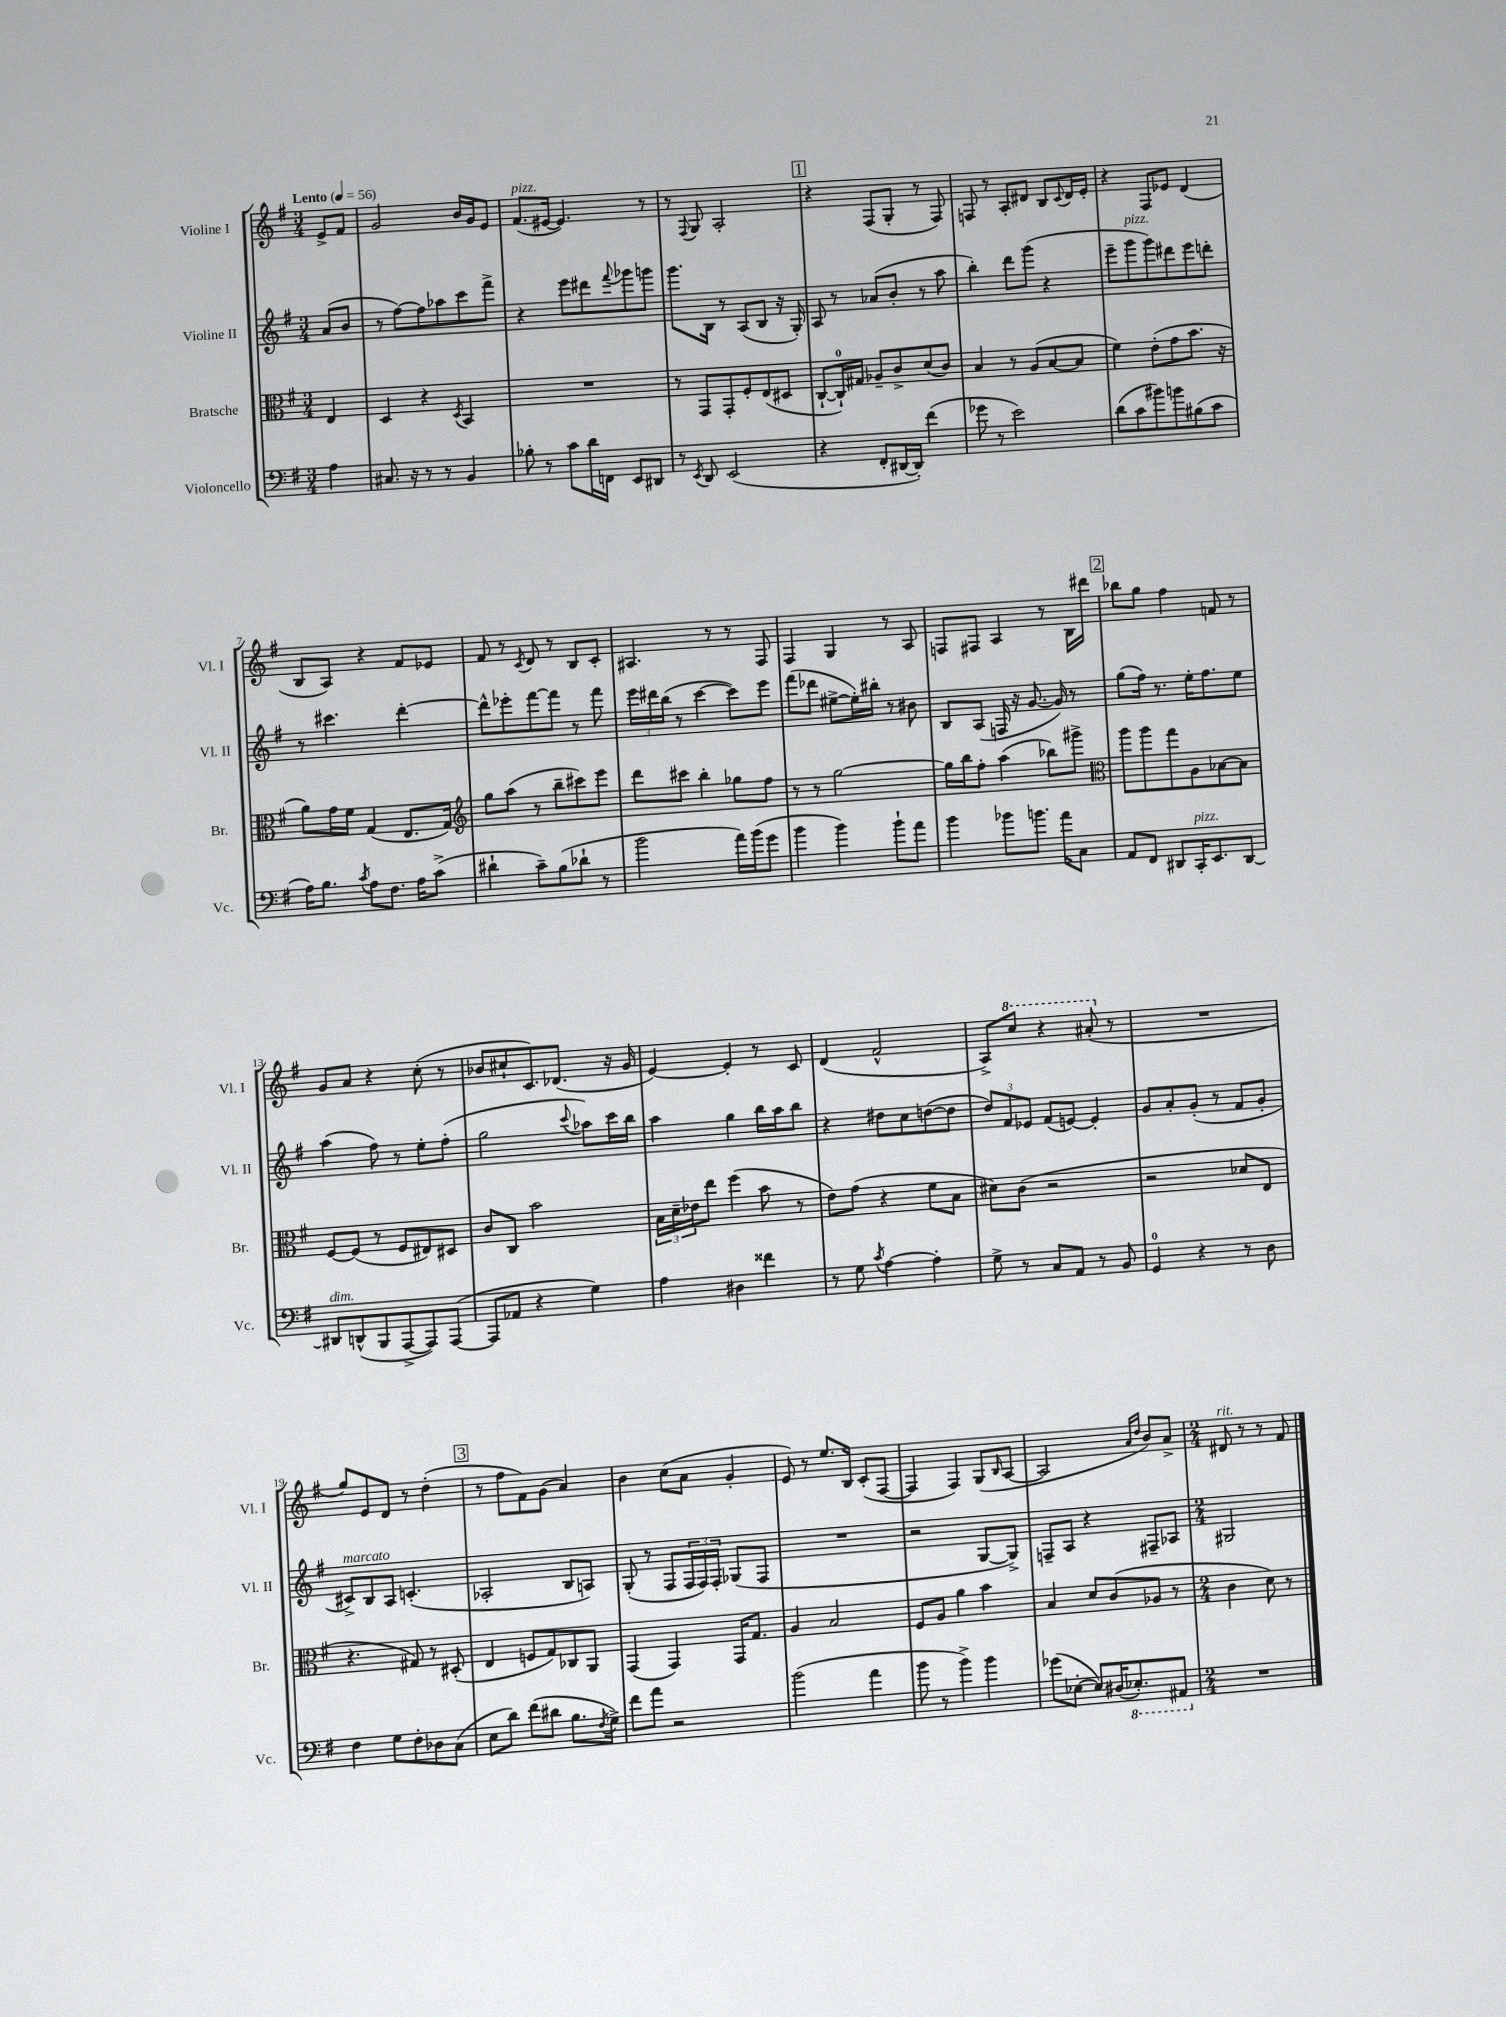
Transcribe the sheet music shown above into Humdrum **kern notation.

**kern	**kern	**kern	**kern
*part4	*part3	*part2	*part1
*staff4	*staff3	*staff2	*staff1
*I"Violoncello	*I"Bratsche	*I"Violine II	*I"Violine I
*I'Vc.	*I'Br.	*I'Vl. II	*I'Vl. I
*clefF4	*clefC3	*clefG2	*clefG2
*k[f#]	*k[f#]	*k[f#]	*k[f#]
*M3/4	*M3/4	*M3/4	*M3/4
*MM56	*MM56	*MM56	*MM56
=	=	=	=
!	!	!	!LO:TX:a:B:t=Lento
4A\	4E/	(8a/L	8e^/L
.	.	8b/J	8f#/J
=1	=1	=1	=1
8.C#X/	4D/	8r	2g/
.	.	[8ff#\L)	.
16r	.	.	.
8r	4r	8ff#\]	.
8r	.	8aa-X\	.
.	8qD/	.	.
4BB/	4BB/	8ccc\	16b/LL
.	.	.	16g/J
.	.	8fff#^\J	8e/J
=2	=2	=2	=2
!	!	!	!LO:TX:a:i:t=pizz.
8B-X'\	2.r	4r	(8.f#/L
8r	.	.	.
.	.	.	[16e#X/Jk
8c\L	.	8eee\L	4.e#/])
16d\L	.	8ddd#X\	.
16FFn\JJ	.	.	.
.	.	8qqfff#/	.
8EE/L	.	8ggg-X\	.
8DD#X/J	.	8gggn\J	8r
=3	=3	=3	=3
8r	8r	8.ggg\L	8r
8qEE/	.	.	8qqF#/
8DD/	8GG/L	.	8G/
.	.	16B\Jk	.
(2EE/	8GG'/	8r	2A'/
.	8F#'/	(8A/L	.
.	(8E/	8B/J	.
.	8D#X/J	16r	.
.	.	16G'/)	.
!!LO:REH:place=s1:t=1
=4	=4	=4	=4
4r	[8C`/L	8A/	4r
.	16C`/L])	8r	.
.	16G#X/JJ	.	.
8FF#'/L	8A-X~/L	(8a-X/L	(8F#/L
[16DD#X/L	8c^/	8b'/J	8G'/J
16DD#'/JJ])	.	.	.
(4f#\	(8d/	8r	8r
.	8c/J)	8aa\	8F#/)
=5	=5	=5	=5
8g-X\	4B/	4bb'\)	8Fn/
8r	.	.	8r
2e\)	8r	8ddd\L	8A'/L
.	(8A/L	(8ggg\J	8d#X/J
.	[8B/	4r	8B/L
.	.	.	8qqc/
.	8B/J]	.	16d#/L
.	.	.	16e'/JJ
=6	=6	=6	=6
(8d\L	4f#\)	8eee~\L	4r
!	!	!LO:TX:a:i:t=pizz.	!
8c\	.	8ggg\	.
8b#X\)	(8e'\L	8ggg\)	8F#/L
8bn\	8g\	8ddd#X\	8e-X/J
(8B#X\	8.b\J	8eee\	(4d/
8c\J	.	8dddn'\J	.
.	16r	.	.
!!LO:LB:g=z
=7	=7	=7	=7
16A\KL)	8a\L)	8r	8B/L
8.B\J	.	.	.
.	16g\L	4.ccc#X\	8A/J)
.	16f#\JJ	.	.
8qc/	.	.	.
8A\L	(4G/	.	4r
8.F#\J	.	.	.
.	8.E/L	[4ddd'\	8f#/L
16A\KL	.	.	.
(8c^\J	.	.	8e-X/J
.	16G/Jk)	.	.
=8	=8	=8	=8
*	*clefG2	*	*
4d#X`\	8gg\L	8ddd^^\L]	8f#/
.	(8aa\J	8eee-X'\	8r
.	.	.	8qc/
8c~\L)	8r	[8fff#\	8d/
(8B\	8bb~\L	8fff#\J]	8r
8d-X`\J	8ccc#X\)	8r	8B/L
8r	8eee\J	8fff#\	8c'/J
=9	=9	=9	=9
2b\	8ddd\L	24eee\LL	4.A#X/
.	.	24ddd#X\	.
.	.	(24bb\JJ	.
.	8ccc#X\J	8r	.
.	4bb'\	[4ccc\	.
.	.	.	8r
16a\LL)	8gg-X\L	8ccc\L])	8r
(16b\J	.	.	.
8g\J	8ff#\J	8eee\J	8F#/
=10	=10	=10	=10
4b\	8r	(8fff#\L	4F#/
.	8r	8ddd-X\J	.
4b\)	[2gg\	[8ee#X^\L	4G/
.	.	16ee#'\L])	.
.	.	16bb#X'\JJ	.
8b`\L	.	8r	8r
8a\J	.	8b#X\	8A/
=11	=11	=11	=11
4b\	16gg\LL]	8B/L	8Fn/L
.	16bb\J	.	.
.	8ff#'\J	(8A/J	8F#X/J
8b-X\L	(4aa\	16Fn/	4A/
.	.	16r	.
8.bn\J	.	[8.g/	.
.	8bb-X\L)	.	8r
16a\KL	.	16g/])	.
8C\J	8ggg#X^\J	8r	16B\LL
.	.	.	16ddd#X\JJ
!!LO:REH:place=s1:t=2
=12	=12	=12	=12
*	*clefC3	*	*
8AA/L	8aa\L	(8gg\L	8bb-X\L
8FF#/J	8aa\	16ff#\Jk)	8gg\J
.	.	8.r	.
8DD#X/L	8gg\	.	4ff#\
!LO:TX:a:i:t=pizz.	!	!	!
16CC'/K	8A\	16ee'\KL	.
8.EE/	.	8.ff#\	.
.	[8B-X\	.	8fn/
[8DD#/J	8B-\J]	8ee\J	8r
!!LO:LB:g=z
=13	=13	=13	=13
!LO:TX:a:i:t=dim.	!	!	!
8DD#X/L]	[8F#/L	(4aa\	8g/L
(8DDn^^/	(8F#/J]	.	8a/J
8BBB/	8r	8ff#\)	4r
[8AAA^/	8F#/L	8r	.
8AAA/])	8E#X/)	8ee'\L	(8cc'\
([8AAA/J	8D#X/J	(8ff#'\J	8r
=14	=14	=14	=14
8AAA/L]	8c/L	2gg\	8b-X/L
8AA-X/J	8C/J	.	8cc#X`/
4r	2b\	.	8.c/)
.	.	.	(8.d-X/J
.	.	8qqccc/	.
4G\)	.	8aa-X\L)	.
.	.	16ccc\L	16r
.	.	16bb\JJ	16g/
=15	=15	=15	=15
4A\	24B\LL	4aa\	[4e/)
.	24d~\	.	.
.	24e-X\J	.	.
.	8ee\J	.	.
4D#X\	(4ff#\	4gg\	4e'/]
4f##X\	8b\	16bb\LL	8r
.	.	16aa\J	.
.	8r	8bb\J	8c/
=16	=16	=16	=16
8r	8e\L)	4r	(4d/
8G\	(8g\J	.	.
8qc/	.	.	.
[4A\	4r	8dd#X\L	2f#^^/
.	.	8cc\	.
4A'\]	8f#\L	([8ddn\	.
.	8B\J	8dd\J]	.
=17	=17	=17	=17
8G^\	8d#X\L)	12dd/L)	8A^/L)
.	.	12f#/	.
*	*	*	*8va
8r	(8c\J	.	8ccc/J
.	.	12e-X/J	.
8C/L	2r	(8f#/L	4r
8AA/J	.	[8en/J)	.
8r	.	4e'/]	(8aa#X'/
*	*	*	*X8va
8BB/	.	.	8r
=18	=18	=18	=18
4GG/	2r	8g/L	2.r
.	.	8a'/	.
4r	.	(8g'/J	.
.	.	8r	.
8r	8d-X/L	8f#/L	.
8D\	8E/J	8g'/J	.
!!LO:LB:g=z
=19	=19	=19	=19
!	!	!LO:TX:a:i:t=marcato	!
4F#\	4.r	8c#X^/L)	8gg/L)
.	.	8B/	8e/
8G\L	.	8A/J	8d/J
8F#'\	8G#X/)	(4.cn'/	8r
8D-X\	8r	.	(4dd'\
(8C\J	(8D#X'/	.	.
!!LO:REH:place=s1:t=3
=20	=20	=20	=20
8E\L	4E/	2A-X'/	8r
8d\J)	.	.	8ff#\L
(8f#\L	8Fn/L	.	8f#\)
8d#X\J	8G/)	.	(8g\J
8.B\L	8C-X/	8B/L	4a/)
.	8AA/J	8An/J)	.
8qF#/	.	.	.
16G^\Jk)	.	.	.
=21	=21	=21	=21
8f#\L	(4GG/	(8G'/	4b\
8a\J	.	8r	.
2r	4GG/)	8F#/L	(8cc\L
.	.	24F#/L	8a\J
.	.	24F#/)	.
.	.	24F#'/JJ	.
.	16GG/KL	(8G-X/L	4g'/
.	8.G/J	.	.
.	.	8F#/J	.
=22	=22	=22	=22
(2b\	4A/	2.r	8e/)
.	.	.	8r
.	2B/	.	8.ee/L
.	.	.	16B/Jk
4a\	.	.	(8c'/L
.	.	.	[8F#/J
=23	=23	=23	=23
8b\	8F#/L	2r	4F#/]
8r	8A/J	.	.
4b^\)	4a\	.	4F#/)
4b\	4b\	[8G/L	(8G/L
.	.	.	16qqB/
.	.	8G^/J])	[8A/J
=24	=24	=24	=24
(8g-X\L	4B/	8Fn~/L	2A/]
[8E-X'\J	.	8A/J	.
8E-/L])	8d/L	4r	.
(16D#X/K	(8c/	.	.
*8ba	*	*	*
8.EE-X'/)	.	.	.
.	.	.	16qqa/LL
.	.	.	16qqdd/JJ
.	8A-X/J	8F#X~/L	8b/L)
8AAA#X/J	8r	8A-X/J	8a^/J
=25	=25	=25	=25
*M2/4	*M2/4	*M2/4	*M2/4
*X8ba	*	*	*
!	!	!	!LO:TX:a:i:t=rit.
2r	4c\	2G#X/	8d#X/
.	.	.	8r
.	8d\)	.	8r
.	8r	.	8f#/
==	==	==	==
*-	*-	*-	*-
